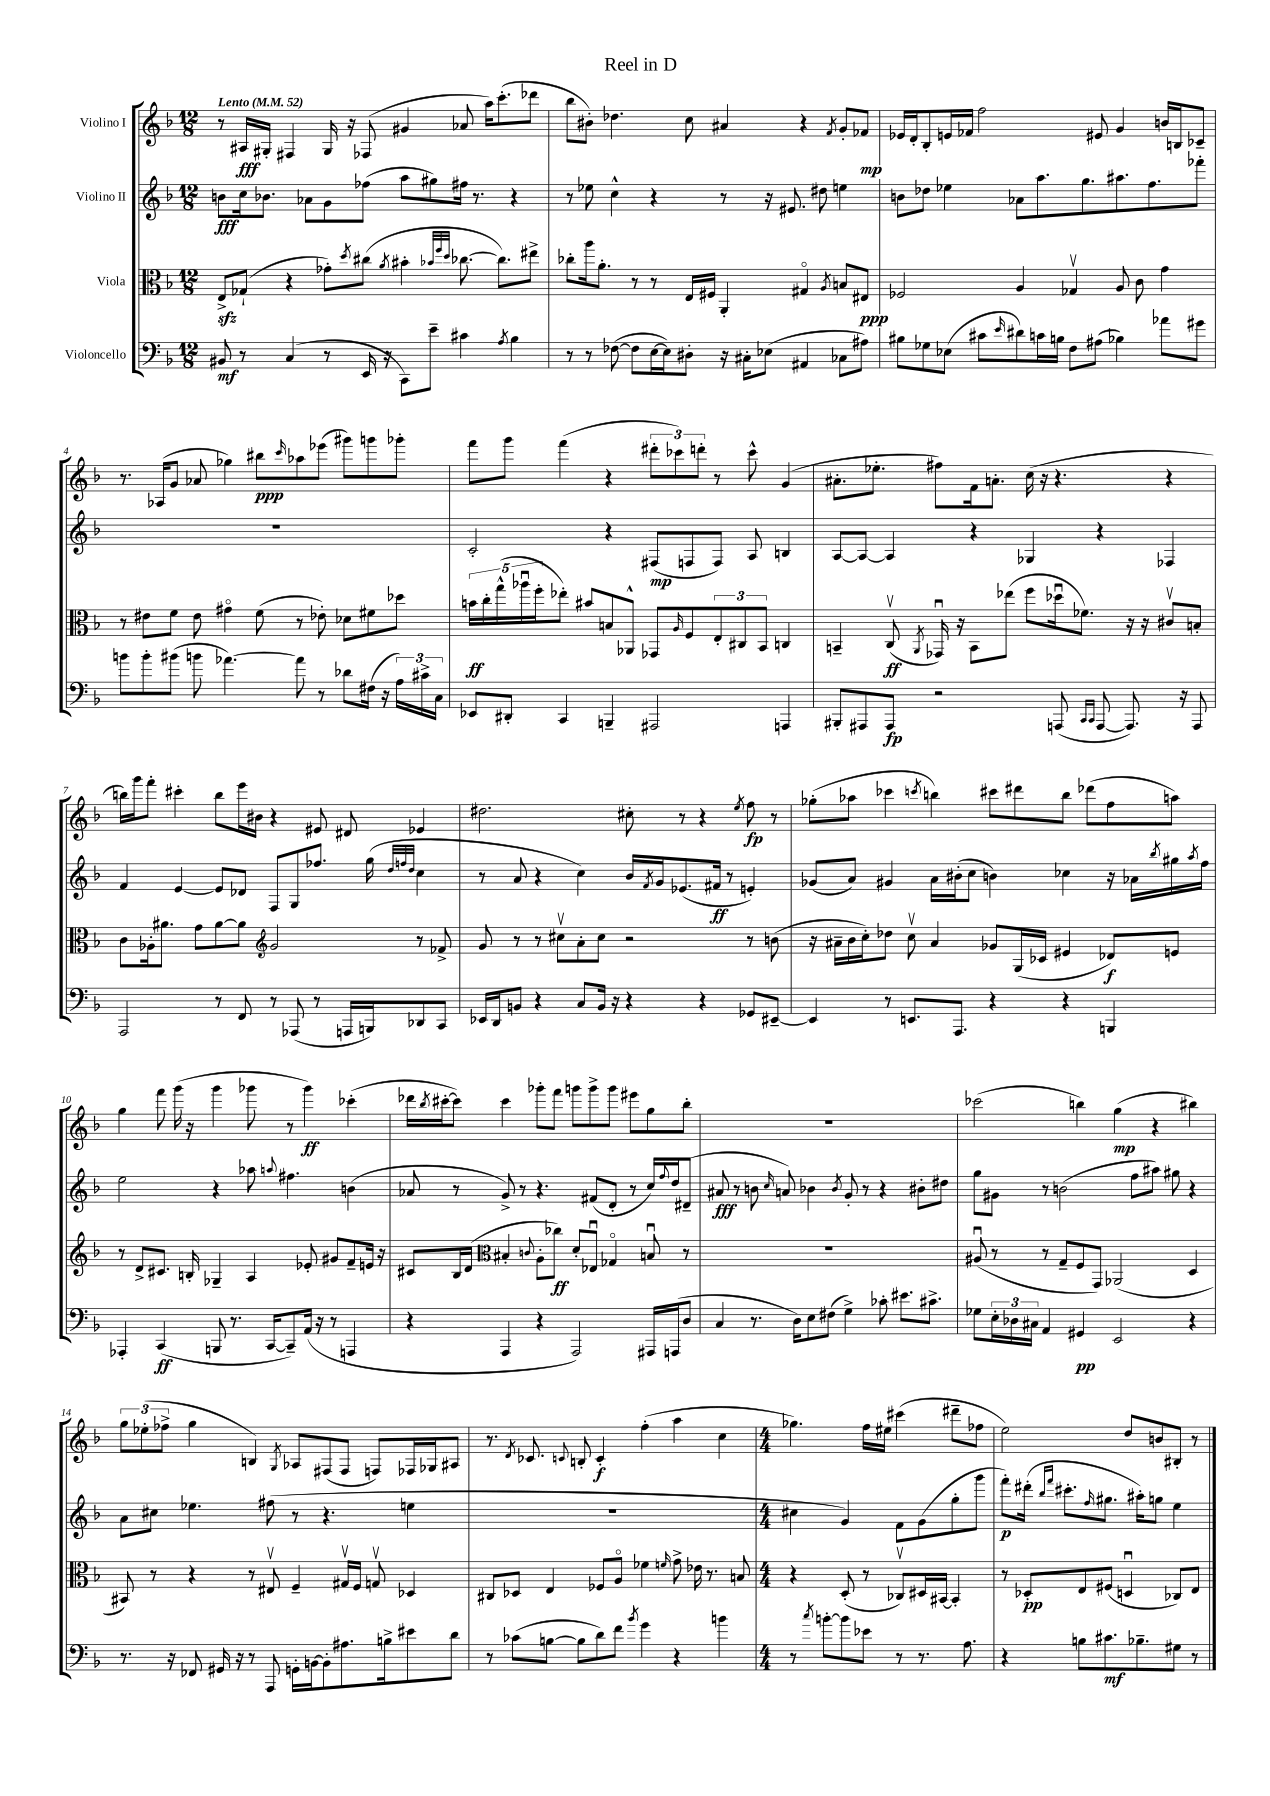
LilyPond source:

\header { title = "Reel in D" }
<<
\new StaffGroup <<
\new Staff = "s0" \with { instrumentName = "Violino I" } {
    \clef treble \key f \major \numericTimeSignature \time 12/8 \tempo "Lento" 4 = 52
    r8 ais16\fff gis16-. fis4 gis16 r16 fes8( gis'4 aes'8 a''16) c'''8.-.( des'''8 |
    bes''8 bis'8-.) des''4. c''8 ais'4 r4 \acciaccatura { f'8 } g'8-. fes'8\mp |
    ees'16 d'16-. bes8-. e'16 fes'16 f''2 eis'8 g'4 b'16 b16 ces'8-- |
    r8. aes16( g'8 aes'8 ges''4) bis''8\ppp \grace { c'''16 } aes''8 ees'''8( gis'''8) g'''8 ges'''8-. |
    f'''8 g'''8 f'''4( r4 \tuplet 3/2 { dis'''8-. ces'''8) d'''8-. } r8 ces'''8-^ g'4( |
    ais'8.-. ees''8.-. fis''8) f'16 a'8.-. c''16( r16 r4. r4 |
    b''16) g'''16 f'''8-. cis'''4-. b''8 e'''16 bis'16 r4 eis'8 dis'8 ees'4 |
    dis''2. cis''8-. r8 r4 \acciaccatura { e''8 } f''8\fp r8 |
    ges''8-.( aes''8 ces'''4 \acciaccatura { c'''8 } b''4) cis'''8 dis'''8 b''8 des'''8( f''8 a''8) |
    g''4 f'''8 g'''16( r16 g'''4 ges'''8 r8 ges'''4\ff) ces'''4-.( |
    des'''16 \acciaccatura { bes''8 } cis'''16~-. cis'''8) cis'''4 ges'''8-. f'''8 g'''8 g'''8-> g'''8 eis'''8 g''8 bes''8-. |
    R1. |
    ces'''2( b''4) g''4\mp( r4 bis''4) |
    \tuplet 3/2 { g''8 ees''8-.( fes''8-> } g''4 b4) \acciaccatura { g8 } aes8 fis8( fis8 f8) fes16 ges16 ais8 |
    r8. \acciaccatura { d'8 } ces'8. \appoggiatura { c'8 } b8-. c'4-.\f f''4-.( a''4 c''4 |
    \numericTimeSignature \time 4/4 ges''4.) f''16 eis''16 cis'''4( dis'''8-- fes''8 |
    e''2) d''8 b'8 bis8-. r8 \bar "|." |
}
\new Staff = "s1" \with { instrumentName = "Violino II" } {
    \clef treble \key f \major \numericTimeSignature \time 12/8
    b'8\fff c''16 bes'8. aes'8 g'8 fes''8( a''8 gis''8) fis''16 r8. r4 |
    r8 ees''8 c''4-^ r4 r8 r16 eis'8. dis''8 e''4 |
    b'8 des''8 ees''4 aes'8 a''8. g''8. ais''8. f''8. fes'''8-. |
    R1. |
    c'2-. r4 fis8\mp( f8 f8) a8 b4 |
    a8~ a8~ a4 r4 ges4 r4 fes4 |
    f'4 e'4~ e'8 des'8 f8 g8 fes''8. g''16( \grace { d''32 f''32 d''32 } c''4 |
    r8 a'8 r4 c''4) bes'16 \acciaccatura { f'8 } g'16 ees'8.( fis'16\ff r8 e'4-.) |
    ges'8( a'8) gis'4 a'16 bis'16-.( c''8 b'4) ces''4 r16 aes'16 \acciaccatura { bes''8 } gis''16 \acciaccatura { a''8 } f''16 |
    e''2 r4 aes''8 \appoggiatura { a''8 } fis''4. b'4( |
    aes'8 r8 g'8->) r8 r4. fis'8( d'8-. r8 c''16) \appoggiatura { f''8 } d''16 dis'8--( |
    ais'8\fff r8 b'8 \grace { c''16 } a'8) bes'4 \acciaccatura { bes'8 } g'8-. r8 r4 bis'8-. dis''8 |
    g''8 gis'8 r8 b'2( f''8 ais''8) gis''8 r4 |
    a'8 cis''8 ees''4. fis''8( r8 r4. e''4 |
    R1. |
    \numericTimeSignature \time 4/4 cis''4 g'4) f'8 g'8( g''8-. g'''8 |
    f'''8-.\p) dis'''16-.( \grace { bes''16 f'''16 } cis'''8.-. \grace { f''16 } gis''8. ais''16-.) g''8 e''4 \bar "|." |
}
\new Staff = "s2" \with { instrumentName = "Viola" } {
    \clef alto \key f \major \numericTimeSignature \time 12/8
    e8->\sfz ges8-!( r4 ges'8-.) \acciaccatura { d''8 } cis''8( \acciaccatura { a'8 } bis'4-. \grace { bes'32 f''32 d''32 } ces''8.~ ces''8.) eis''8-> |
    ces''8-. a''16 a'8.-. r8 r8 e16 fis16 a,4-. gis4\flageolet \acciaccatura { a8 } b8 eis8\ppp |
    fes2 a4 ges4\upbow a8 c'8 g'4 |
    r8 eis'8 f'8 eis'8 gis'4\flageolet f'8( r8 ees'8-.) des'8 fis'8 des''8 |
    \tuplet 5/4 { b'16\ff c''16-. g''16-^( aes''16\downbow f''16-. } ees''8-.) bis'8 b8 aes,8-^ ges,8 \grace { a16 } f8 \tuplet 3/2 { e8-. cis8 bes,8 } c4 |
    b,4-- c8\upbow\ff( \acciaccatura { a,8 } ges,16\downbow) r16 b,8 ees''8( f''8 des''16\downbow fes'8.) r16 r16 cis'8\upbow b8-. |
    c'8 aes16-. ais'8. g'8 ais'8~ ais'8 \clef treble g'2 r8 fes'8-> |
    g'8 r8 r8 cis''8\upbow a'8-. cis''8 r2 r8 b'8( |
    r16 ais'16-- bes'16 c''16-.) des''8 c''8\upbow ais'4 ges'8 g16( ces'16 eis'4 des'8\f) e'8 |
    r8 d'8-> cis'8. b16-. ges4-- a4 ees'8-. gis'8 f'8-- e'16 r16 |
    cis'8 bes16 d'16( \clef alto bis4-. \appoggiatura { c'8 } a8-. ces''8\ff) d'8-. ees8\downbow ges4\flageolet b8\downbow r8 |
    R1. |
    ais8\downbow( r8 r8 g8-- f8 g,8) aes,2( d4 |
    bis,8) r8 r4 r8 eis8\upbow f4-- gis16\upbow f16 g8\upbow des4 |
    cis8 des8 e4 fes8 a8\flageolet fes'4 \grace { f'16 } g'8-> ees'16 r8. b8 |
    \numericTimeSignature \time 4/4 r4 d8-.( r8 ces8\upbow) dis16 bis,16~ bis,4-. |
    r8 des8-.\pp e8 fis8( d4\downbow ces8) e8 \bar "|." |
}
\new Staff = "s3" \with { instrumentName = "Violoncello" } {
    \clef bass \key f \major \numericTimeSignature \time 12/8
    bis,8\mf r8 c4( r8 e,16 r16 c,8) e'8-- cis'4 \acciaccatura { a8 } bes4 |
    r8 r8 fes8~( fes8 e16~ e16) dis8-. r16 cis16-. ees8( ais,4 ces8 ais8) |
    bis8 ges8 ees8( cis'8 \grace { e'16 } dis'8) c'16 b16 f8 ais8( bes4) aes'8 gis'8 |
    b'8 b'8-. bis'8( b'8 aes'4.~) aes'8 r8 des'8 fis16( r16 \tuplet 3/2 { a16) cis'16-> c16 } |
    ees,8 dis,8-. c,4 b,,4-- ais,,2 a,,4 |
    bis,,8-. ais,,8 ais,,8\fp r2 a,,8( \grace { c,16 c,16 } a,,8~ a,,8.) r16 a,,8 |
    a,,2 r8 f,8 r8 aes,,8( r8 a,,16 b,,16) des,8 c,8 |
    ees,16 d,16 b,8 r4 c8 b,16 r16 r4 r4 ges,8 eis,8~-- |
    eis,4 r8 e,8. a,,8. r4 r4 b,,4 |
    aes,,4-. c,4\ff( b,,8 r8. c,16~ c,8--) a,16( r16 r8 a,,4 |
    r4 a,,4 r4 a,,2) ais,,16 a,,16( d8 |
    c4 r8. d16) e8 fis8( g4->) ces'8-. eis'8. cis'8.-> |
    ges8 \tuplet 3/2 { e16-. des16 cis16 } a,4 gis,4\pp e,2 r4 |
    r8. r16 fes,8 gis,16 r16 r8 a,,8 g,16-. b,16~ b,8-. ais8. b16-> eis'8 d'8 |
    r8 ces'8( b8~ b8 d'8) f'8 \acciaccatura { bes'8 } g'4 r4 b'4 |
    \numericTimeSignature \time 4/4 r8 \acciaccatura { c''8 } b'8~-. b'8 ees'8 r8 r8. a8. |
    r4 b8 cis'8.\mf bes8.-- gis8 r8 \bar "|." |
}
>>
>>
